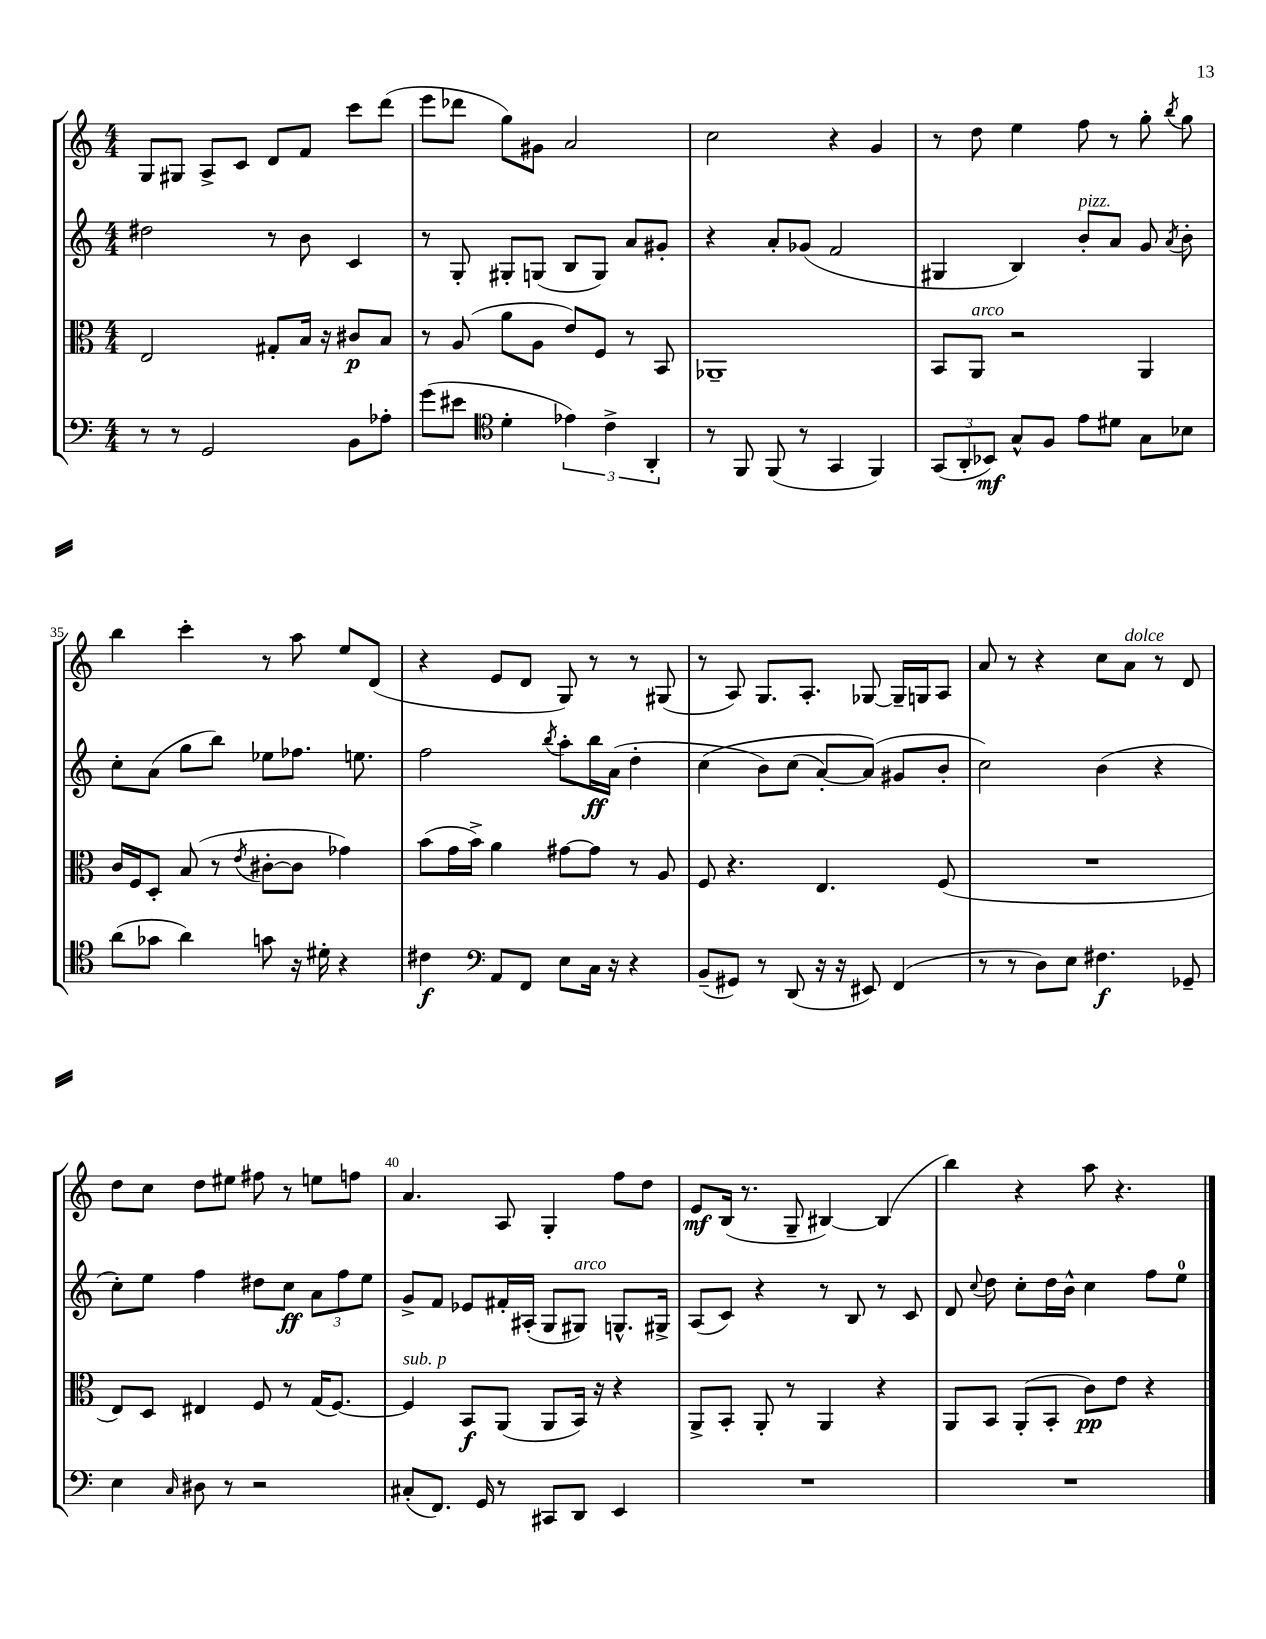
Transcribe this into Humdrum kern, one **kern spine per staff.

**kern	**dynam	**kern	**dynam	**kern	**dynam	**kern	**dynam
*part4	*part4	*part3	*part3	*part2	*part2	*part1	*part1
*staff4	*staff4	*staff3	*staff3	*staff2	*staff2	*staff1	*staff1
*clefF4	*	*clefC3	*	*clefG2	*	*clefG2	*
*k[]	*	*k[]	*	*k[]	*	*k[]	*
*M4/4	*	*M4/4	*	*M4/4	*	*M4/4	*
=31	=31	=31	=31	=31	=31	=31	=31
8r	.	2E/	.	2dd#X\	.	8G/L	.
8r	.	.	.	.	.	8G#X/J	.
2GG/	.	.	.	.	.	8A^/L	.
.	.	.	.	.	.	8c/J	.
.	.	8G#X'/L	.	8r	.	8d/L	.
.	.	16B/Jk	.	8b\	.	8f/J	.
.	.	16r	.	.	.	.	.
8BB\L	.	8c#X/L	p	4c/	.	8ccc\L	.
8A-X'\J	.	8B/J	.	.	.	(8ddd\J	.
=32	=32	=32	=32	=32	=32	=32	=32
(8g\L	.	8r	.	8r	.	8eee\L	.
8e#X\J	.	(8A/	.	8G'/	.	8ddd-X\J	.
*clefC4	*	*	*	*	*	*	*
4d'\	.	8a\L	.	8G#X'/L	.	8gg\L)	.
.	.	8A\J	.	(8Gn/J	.	8g#X\J	.
6e-X\)	.	8e/L)	.	8B/L	.	2a/	.
.	.	8F/J	.	8G/J)	.	.	.
6c^\	.	.	.	.	.	.	.
.	.	8r	.	8a/L	.	.	.
6AA'/	.	.	.	.	.	.	.
.	.	8BB/	.	8g#X'/J	.	.	.
=33	=33	=33	=33	=33	=33	=33	=33
8r	.	1AA-X~	.	4r	.	2cc\	.
8FF/	.	.	.	.	.	.	.
(8FF/	.	.	.	8a'/L	.	.	.
8r	.	.	.	(8g-X/J	.	.	.
4GG/	.	.	.	2f/	.	4r	.
4FF/)	.	.	.	.	.	4g/	.
=34	=34	=34	=34	=34	=34	=34	=34
(12GG/L	.	8BB/L	.	4G#X/	.	8r	.
12AA'/	.	.	.	.	.	.	.
!	!	!LO:TX:a:i:t=arco	!	!	!	!	!
.	.	8AA/J	.	.	.	8dd\	.
12BB-X/J)	mf	.	.	.	.	.	.
8G^^/L	.	2r	.	4B/)	.	4ee\	.
8F/J	.	.	.	.	.	.	.
!	!	!	!	!LO:TX:a:i:t=pizz.	!	!	!
8e\L	.	.	.	8b'/L	.	8ff\	.
8d#X\J	.	.	.	8a/J	.	8r	.
8G\L	.	4AA/	.	8g/	.	8gg'\	.
.	.	.	.	8qa/	.	8qbb/	.
8B-X\J	.	.	.	8b'\	.	8gg\	.
!!LO:LB:g=z
=35	=35	=35	=35	=35	=35	=35	=35
(8a\L	.	16c/LL	.	8cc'\L	.	4bb\	.
.	.	16F/J	.	.	.	.	.
8g-X\J	.	8D'/J	.	(8a\J	.	.	.
4a\)	.	(8B/	.	8gg\L	.	4ccc'\	.
.	.	8r	.	8bb\J)	.	.	.
.	.	8qe/	.	.	.	.	.
8gn\	.	[8c#X'\L	.	8ee-X\L	.	8r	.
16r	.	8c#\J]	.	8.ff-X\J	.	8aa\	.
16d#X'\	.	.	.	.	.	.	.
4r	.	4g-X\)	.	.	.	8ee/L	.
.	.	.	.	8.een\	.	.	.
.	.	.	.	.	.	(8d/J	.
=36	=36	=36	=36	=36	=36	=36	=36
4c#X\	f	(8b\L	.	2ff\	.	4r	.
.	.	16g\L	.	.	.	.	.
.	.	16b^\JJ)	.	.	.	.	.
*clefF4	*	*	*	*	*	*	*
8AA/L	.	4a\	.	.	.	8e/L	.
8FF/J	.	.	.	.	.	8d/J	.
.	.	.	.	8qbb/	.	.	.
8E\L	.	[8g#X\L	.	8aa'\L	.	8G/)	.
16C\Jk	.	8g#\J]	.	16bb\L	ff	8r	.
16r	.	.	.	(16a\JJ	.	.	.
4r	.	8r	.	4dd'\	.	8r	.
.	.	8A/	.	.	.	(8G#X/	.
=37	=37	=37	=37	=37	=37	=37	=37
(8BB~/L	.	8F/	.	(4cc\	.	8r	.
8GG#X/J)	.	4.r	.	.	.	8A/)	.
8r	.	.	.	8b\L)	.	8.G/L	.
(8DD/	.	.	.	(8cc\J	.	.	.
.	.	.	.	.	.	8.A'/J	.
16r	.	4.E/	.	[8a'/L)	.	.	.
16r	.	.	.	.	.	.	.
8EE#X/)	.	.	.	(8a/J])	.	[8G-X/	.
(4FF/	.	.	.	8g#X/L	.	16G-~/LL]	.
.	.	.	.	.	.	16Gn/J	.
.	.	(8F/	.	8b'/J	.	8A/J	.
=38	=38	=38	=38	=38	=38	=38	=38
8r	.	1r	.	2cc\)	.	8a/	.
8r	.	.	.	.	.	8r	.
8D\L)	.	.	.	.	.	4r	.
8E\J	.	.	.	.	.	.	.
4.F#X\	f	.	.	(4b\	.	8cc\L	.
!	!	!	!	!	!	!LO:TX:a:i:t=dolce	!
.	.	.	.	.	.	8a\J	.
.	.	.	.	4r	.	8r	.
8GG-X~/	.	.	.	.	.	8d/	.
!!LO:LB:g=z
=39	=39	=39	=39	=39	=39	=39	=39
4E\	.	8E/L)	.	8cc'\L)	.	8dd\L	.
.	.	8D/J	.	8ee\J	.	8cc\J	.
16qqC/	.	.	.	.	.	.	.
8D#X\	.	4E#X/	.	4ff\	.	8dd\L	.
8r	.	.	.	.	.	8ee#X\J	.
2r	.	8F/	.	8dd#X\L	.	8ff#X\	.
.	.	8r	.	8cc\J	ff	8r	.
.	.	(16G/KL	.	12a\L	.	8een\L	.
.	.	[8.F/J)	.	.	.	.	.
.	.	.	.	12ff\	.	.	.
.	.	.	.	.	.	8ffn\J	.
.	.	.	.	12ee\J	.	.	.
=40	=40	=40	=40	=40	=40	=40	=40
!	!	!LO:TX:a:i:t=sub. p	!	!	!	!	!
(8C#X'/L	.	4F/]	.	8g^/L	.	4.a/	.
8.FF/J)	.	.	.	8f/J	.	.	.
.	.	8BB/L	f	8e-X/L	.	.	.
16GG/	.	.	.	.	.	.	.
8r	.	(8AA/J	.	16f#X'/L	.	8A/	.
.	.	.	.	(16A#X'/JJ	.	.	.
8CC#X/L	.	8AA/L	.	8G/L	.	4G'/	.
!	!	!	!	!LO:TX:a:i:t=arco	!	!	!
8DD/J	.	16BB/Jk)	.	8G#X/J)	.	.	.
.	.	16r	.	.	.	.	.
4EE/	.	4r	.	8.Gn^^/L	.	8ff\L	.
.	.	.	.	.	.	8dd\J	.
.	.	.	.	16G#X^/Jk	.	.	.
=41	=41	=41	=41	=41	=41	=41	=41
1r	.	8AA^/L	.	(8A/L	.	8e/L	mf
.	.	8BB'/J	.	8c/J)	.	(16B/Jk	.
.	.	.	.	.	.	8.r	.
.	.	8AA'/	.	4r	.	.	.
.	.	8r	.	.	.	8G~/	.
.	.	4AA/	.	8r	.	[4B#X/)	.
.	.	.	.	8B/	.	.	.
.	.	4r	.	8r	.	(4B#/]	.
.	.	.	.	8c/	.	.	.
=42	=42	=42	=42	=42	=42	=42	=42
1r	.	8AA/L	.	8d/	.	4bb\)	.
.	.	.	.	8qqcc/	.	.	.
.	.	8BB/J	.	8dd\	.	.	.
.	.	(8AA'/L	.	8cc'\L	.	4r	.
.	.	8BB'/J	.	16dd\L	.	.	.
.	.	.	.	16b^^\JJ	.	.	.
.	.	8c\L)	pp	4cc\	.	8aa\	.
.	.	8e\J	.	.	.	4.r	.
.	.	4r	.	8ff\L	.	.	.
.	.	.	.	8ee\J	.	.	.
==	==	==	==	==	==	==	==
*-	*-	*-	*-	*-	*-	*-	*-
